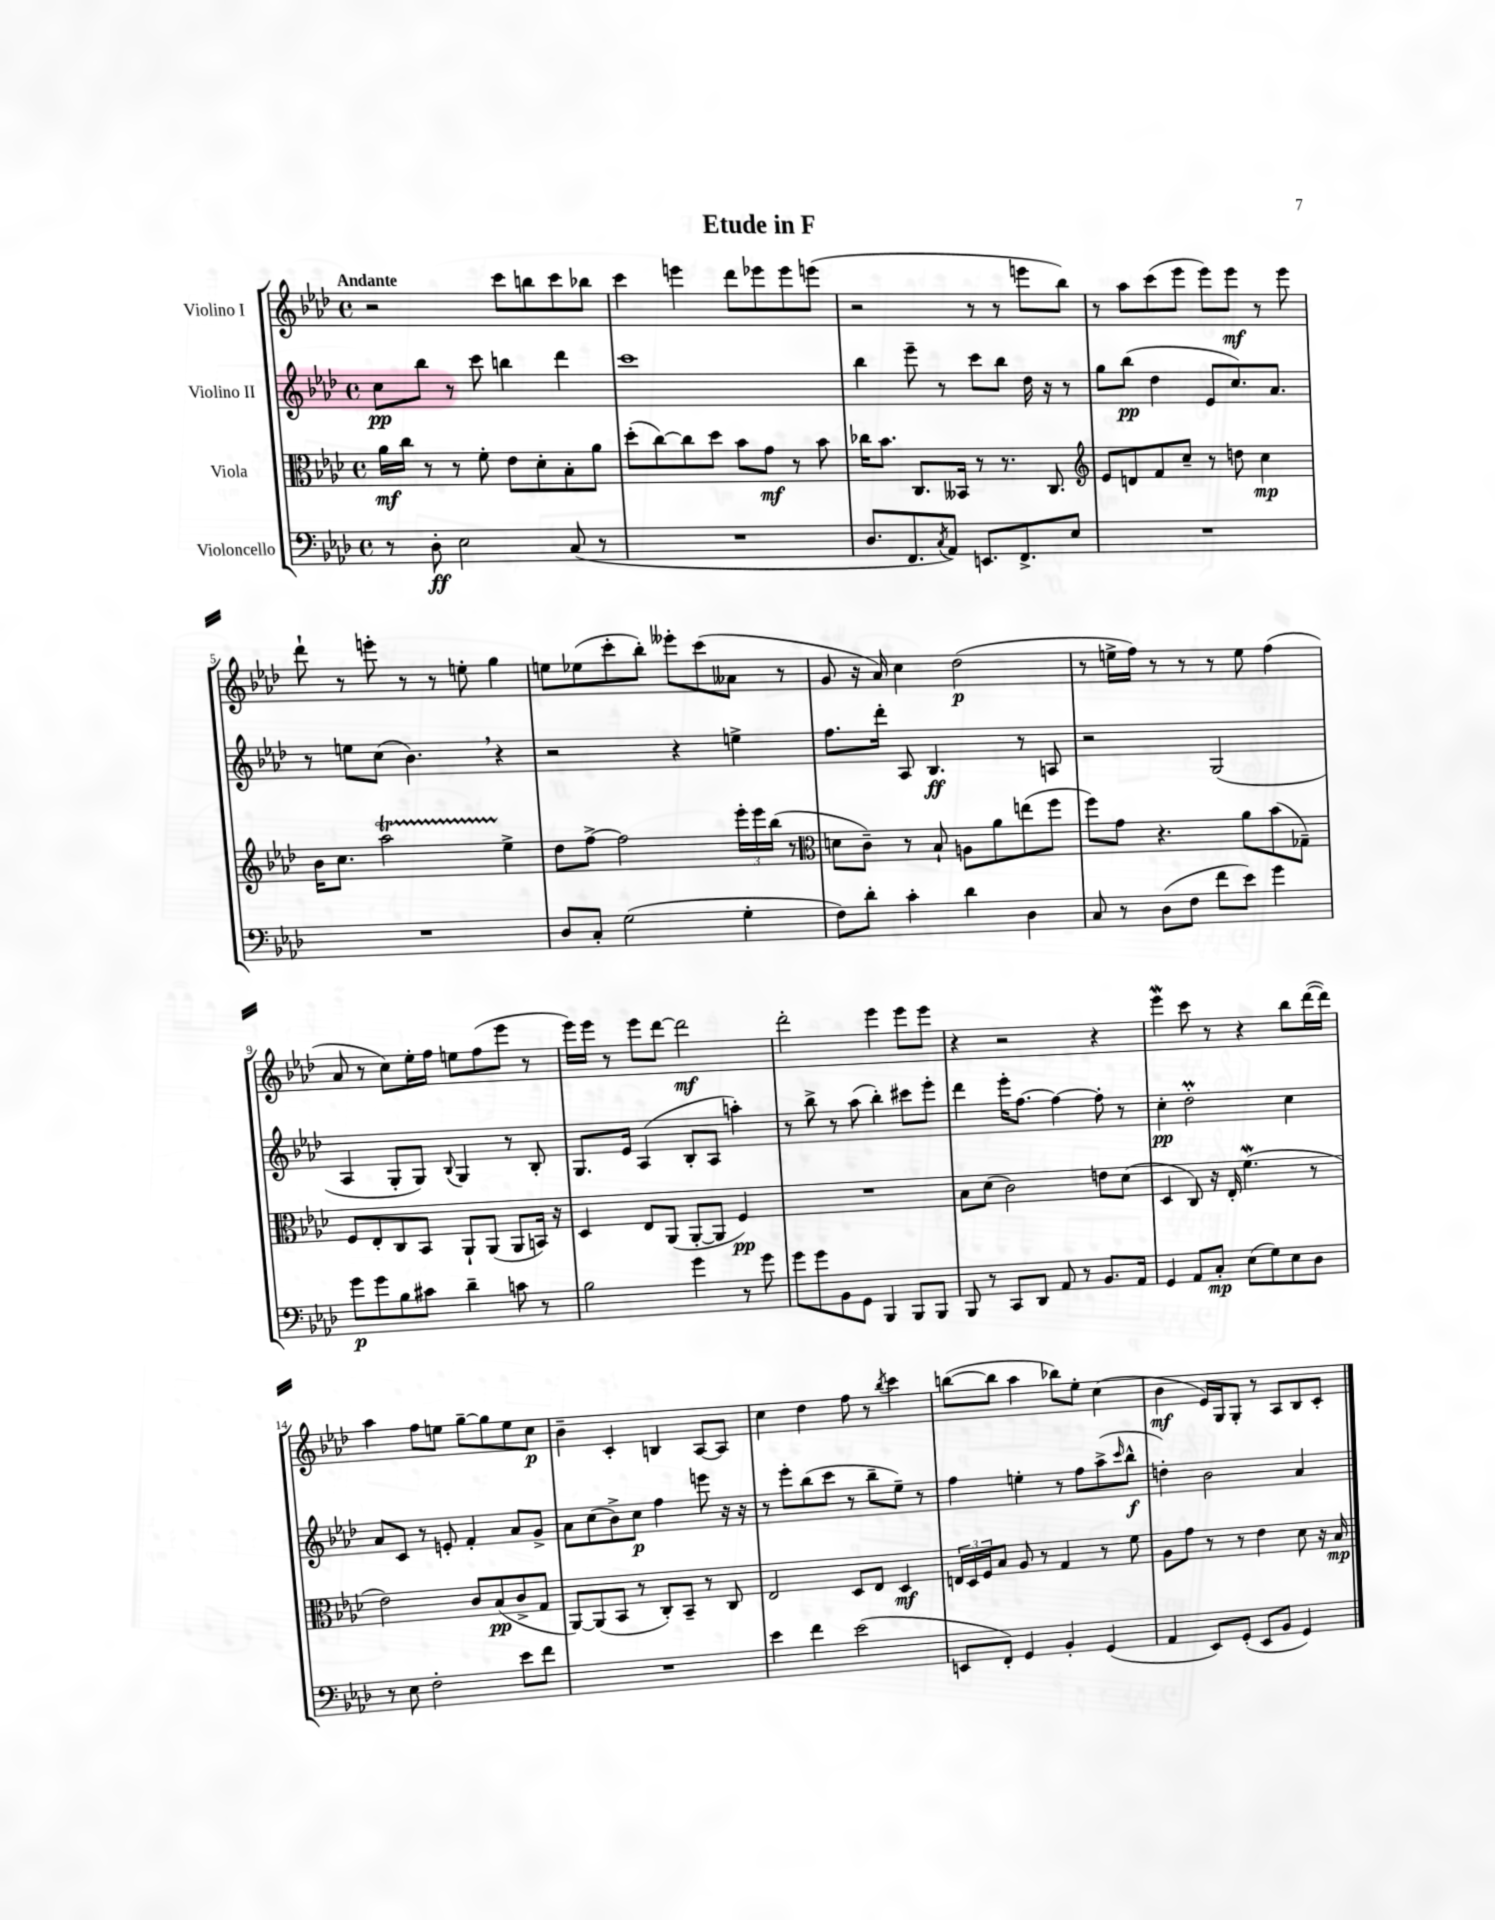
\header { title = "Etude in F" }
<<
\new StaffGroup <<
\new Staff = "s0" \with { instrumentName = "Violino I" } {
    \clef treble \key aes \major \defaultTimeSignature \time 4/4 \tempo "Andante"
    r2 c'''8 b''8 c'''8 bes''8 |
    c'''4 e'''4 des'''8 ees'''8 ees'''8 e'''8( |
    r2 r8 r8 e'''8 bes''8) |
    r8 aes''8 c'''8( ees'''8 ees'''8) ees'''8\mf r8 ees'''8 |
    des'''8-! r8 e'''8-. r8 r8 e''8-. g''4 |
    e''8 ees''8( c'''8-. bes''8-.) eeses'''8-. c'''8( aeses'8 r8 |
    g'8 r16 aes'16) c''4 des''2\p( |
    r8 e''16-> f''16) r8 r8 r8 e''8 f''4( |
    aes'8 r8 c''8) ees''16-. f''16 e''8 f''8( ees'''8 r8 |
    ees'''16) ees'''16 r8 ees'''8 des'''8~ des'''2\mf |
    des'''2-. ees'''4 ees'''8 ees'''8 |
    r4 r2 r4 |
    ees'''4\mordent c'''8 r8 r4 bes''8 des'''16~( des'''16) |
    aes''4 f''8 e''8 g''8~-- g''8 e''8 c''8\p |
    bes'4-- c'4-. b4 aes8~ aes8 |
    c''4 des''4 f''8 r8 \acciaccatura { bes''8 } c'''4 |
    b''8~( b''8 aes''4 bes''8) ees''8-. c''4( |
    bes'4\mf ees'16) g16 g8-. r8 aes8 bes8 c'8-. \bar "|." |
}
\new Staff = "s1" \with { instrumentName = "Violino II" } {
    \clef treble \key aes \major \defaultTimeSignature \time 4/4
    c''8\pp bes''8 r8 c'''8 b''4 des'''4 |
    c'''1 |
    bes''4 ees'''8-- r8 c'''8 bes''8 des''16 r16 r8 |
    g''8 bes''8\pp( des''4 ees'8 c''8.) aes'8. |
    r8 e''8 c''8( bes'4.) \breathe r4 |
    r2 r4 e''4-> |
    f''8. des'''16-. aes8 bes4.\ff r8 a8 |
    r2 g2( |
    aes4 g8-. g8) \appoggiatura { bes8 } g4 r8 bes8-. |
    g8. ees'16 aes4( bes8-. aes8 a''4-.) |
    r8 bes''8-> r8 aes''8( bes''4-.) cis'''8 ees'''8-. |
    des'''4 ees'''16-. f''8.~ f''4~ f''8-. r8 |
    c''4-.\pp des''2-.\prall c''4 |
    aes'8 c'8 r8 e'8-. f'4-. aes'8 g'8-> |
    aes'8 c''8( bes'8->) c''8\p f''4 e'''8 r16 r16 |
    r8 ees'''8-. bes''8( c'''8 r8 bes''8-- ees''8--) r8 |
    f''4 e''4-. r8 f''8 aes''8->( \grace { c'''16 } bes''8-^\f |
    d''4-.) bes'2 aes'4 \bar "|." |
}
\new Staff = "s2" \with { instrumentName = "Viola" } {
    \clef alto \key aes \major \defaultTimeSignature \time 4/4
    aes'16\mf c''16 r8 r8 f'8-. ees'8 des'8-. bes8-. aes'8 |
    des''8-.( c''8~) c''8 des''8 bes'8 g'8\mf r8 bes'8 |
    ces''16 bes'8. c8. beses,16 r8 r8. c8. |
    \clef treble ees'8 d'8 f'8 c''8-- r8 d''8 c''4\mp |
    bes'16 c''8. aes''2\startTrillSpan ees''4->\stopTrillSpan |
    des''8 f''8~-> f''2 \tuplet 3/2 { ees'''16-. ees'''16 bes''16( } r8 |
    \clef alto d'8 c'8--) r8 bes8-! a8 aes'8 e''8( f''8 |
    f''8) g'8 r4. aes'8 bes'8( ges8--) |
    f8 ees8-. c8 bes,8 aes,8-! aes,8( aes,8 b,16) r16 |
    des4 ees8 aes,8( aes,8~-. aes,8 f4\pp) |
    R1 |
    bes8 des'8( c'2) e'8 des'8( |
    des4 c8) r16 ees16-. f'4.\mordent( r8 |
    ees'2) c'8 bes8\pp( c'8-> g8 |
    aes,8~) aes,8( bes,8 r8 c8-.) bes,8-- r8 c8 |
    ees2 des8 ees8 des4\mf |
    \tuplet 3/2 { e16 des16 f16 } bes8 aes8 r8 g4 r8 f'8 |
    aes8 g'8 r8 r8 ees'4 des'8 r16 bes16\mp \bar "|." |
}
\new Staff = "s3" \with { instrumentName = "Violoncello" } {
    \clef bass \key aes \major \defaultTimeSignature \time 4/4
    r8 des8-.\ff ees2 c8( r8 |
    R1 |
    des8. f,8. \acciaccatura { c8 } aes,8) e,8. f,8.-> ees8 |
    R1 |
    R1 |
    des8 c8-. g2( g4-. |
    f8) des'8-. c'4-. des'4 des4 |
    c8 r8 des8( f8 f'8 ees'8) g'4 |
    g'8\p g'8 bes8 cis'8 des'4-- c'8 r8 |
    bes2 g'4 r8 g'8 |
    g'8 g'8 bes,8 g,8 bes,,4 bes,,8 bes,,8 |
    bes,,8 r8 c,8 des,8 aes,8 r8 bes,8. aes,16 |
    g,4 aes,8 c8-.\mp ees8( g8) ees8 des8 |
    r8 ees8 f2-. ees'8 f'8 |
    R1 |
    ees'4 f'4 ees'2( |
    e,8 f,8-.) g,4 bes,4-. g,4( |
    aes,4 ees,8) g,8-.( ees,8 bes,8 g,4) \bar "|." |
}
>>
>>
